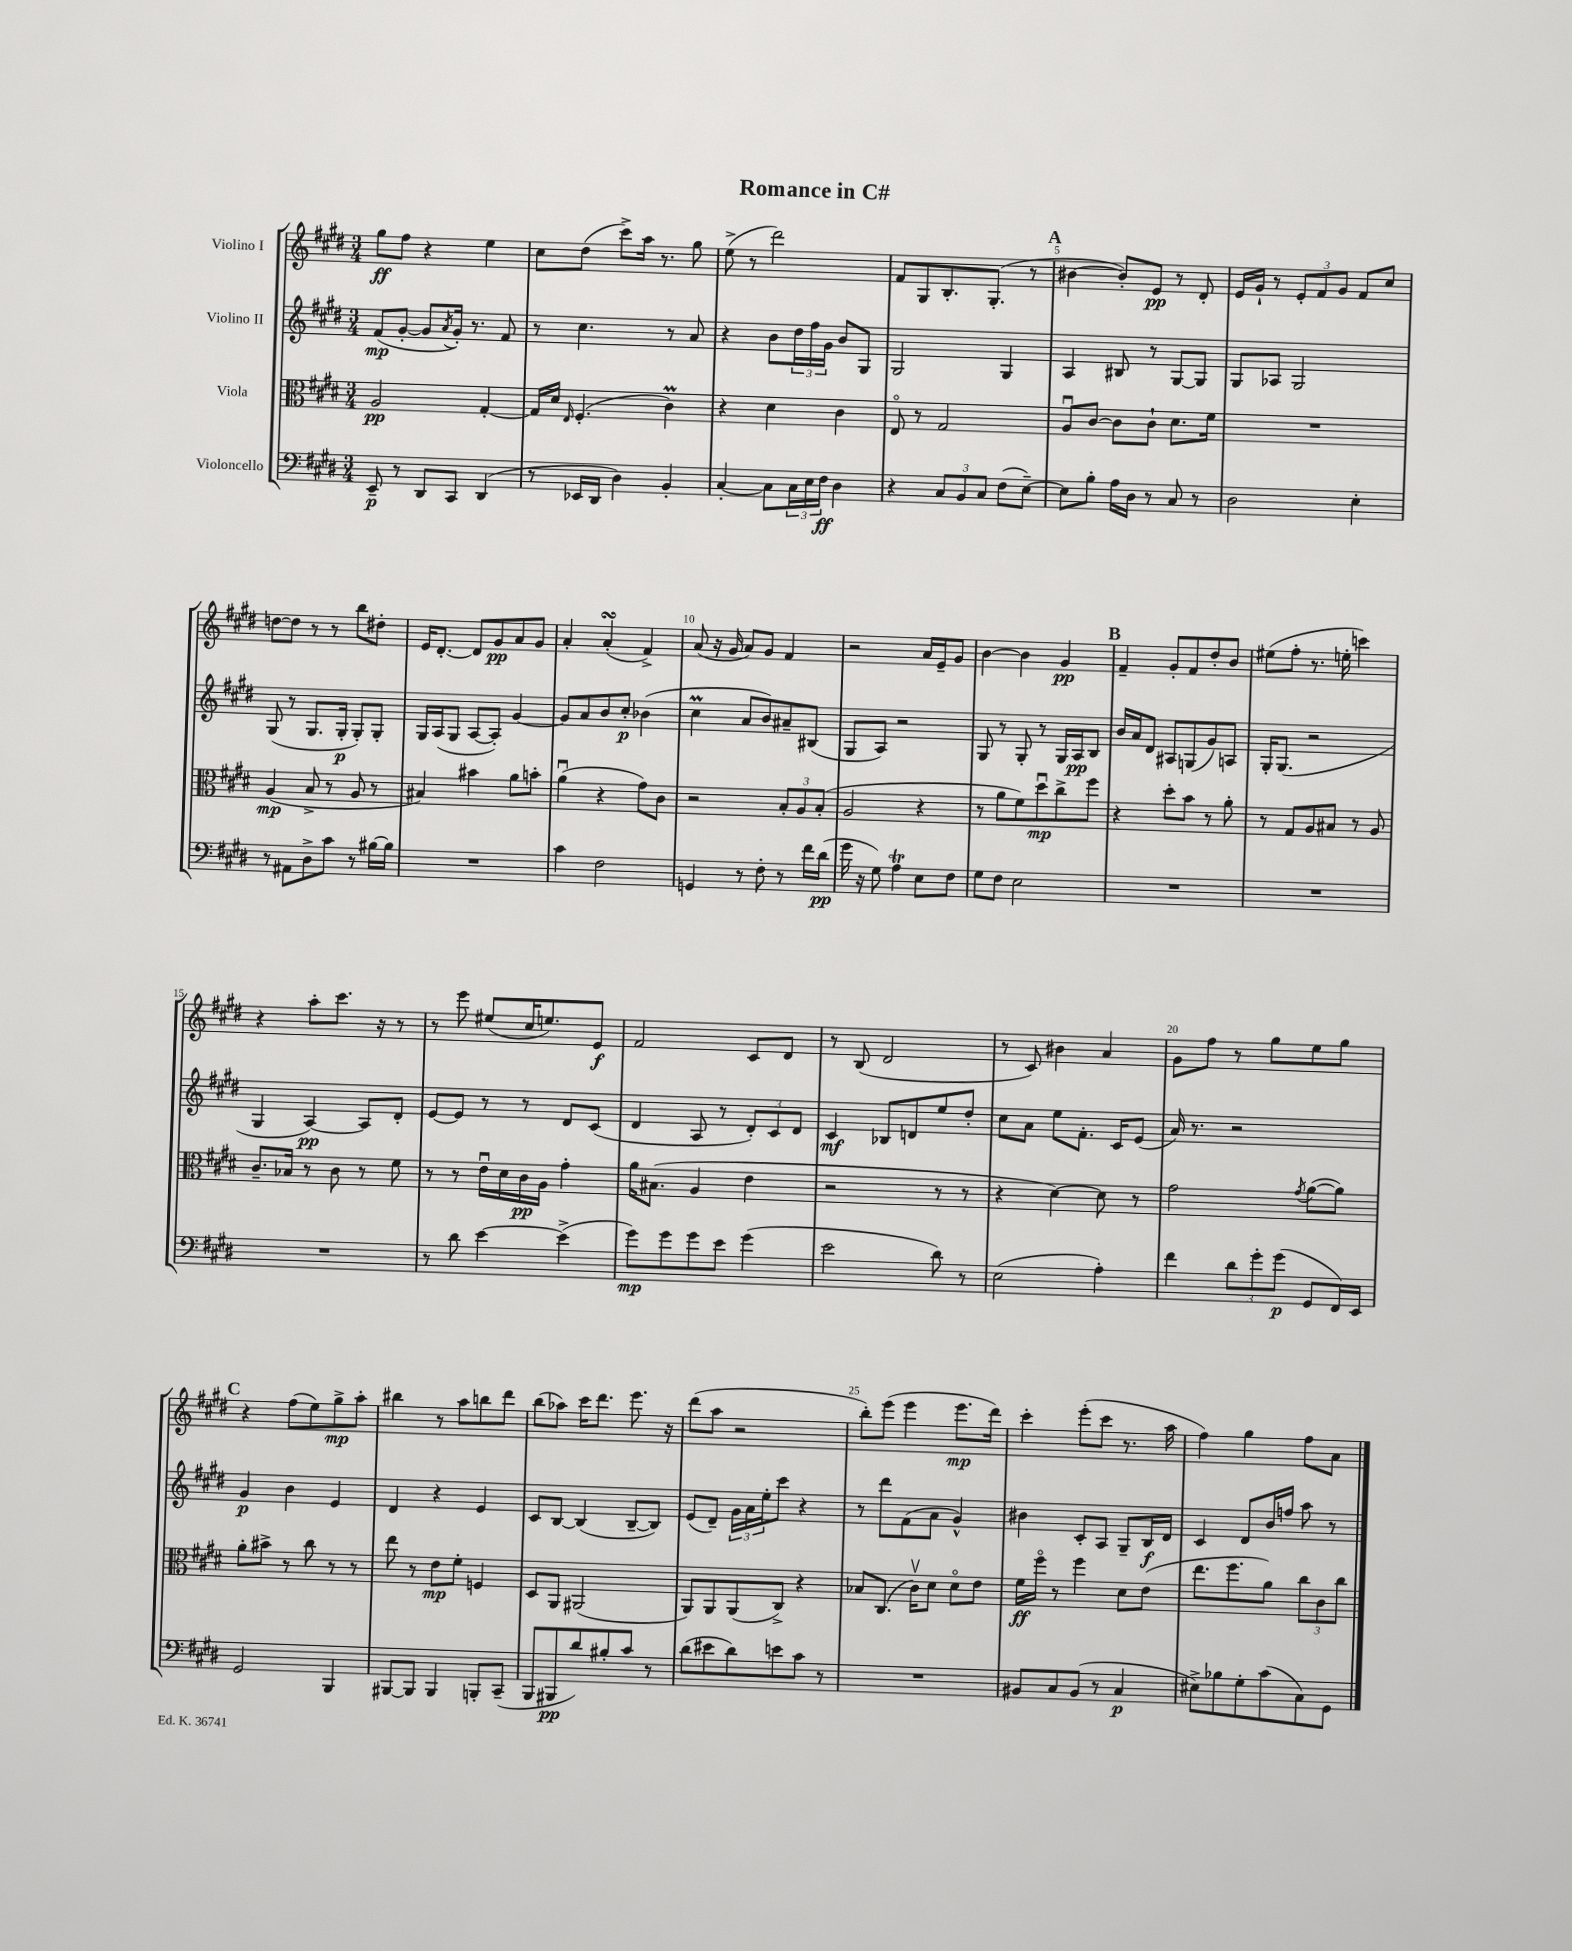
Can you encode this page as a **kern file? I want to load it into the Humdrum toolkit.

**kern	**kern	**kern	**kern
*staff4	*staff3	*staff2	*staff1
*clefF4	*clefC3	*clefG2	*clefG2
*k[f#c#g#d#]	*k[f#c#g#d#]	*k[f#c#g#d#]	*k[f#c#g#d#]
*M3/4	*M3/4	*M3/4	*M3/4
8EE~	2A	(8f#	8gg#
8r	.	[8g#'	8ff#
8DD#	.	8g#]	4r
.	.	8qa	.
8CC#	.	16g#')	.
.	.	8.r	.
(4DD#	[4G#'	.	4ee
.	.	8f#	.
=	=	=	=
8r	16G#]	8r	8cc#
.	16d#	.	.
.	16qqE	.	.
16EE-	(4.F#'	4.cc#	(8dd#
16DD#	.	.	.
4D#)	.	.	8ccc#^)
.	.	.	16aa
.	.	.	8.r
4BB'	4c#)	8r	.
.	.	8a	8gg#
=	=	=	=
[4C#'	4r	4r	(8ee^
.	.	.	8r
8C#]	4d#	8b	2ddd#)
24C#	.	24dd#	.
24E	.	24ff#	.
24F#	.	24g#	.
4D#	4c#	8b	.
.	.	8G#	.
=	=	=	=
4r	8Eo	2G#	8f#
.	8r	.	8G#
12C#	2G#	.	8.B'
12BB	.	.	.
12C#	.	.	.
.	.	.	(8.G#'
(8F#	.	4G#	.
[8E~)	.	.	8r
=	=	=	=
8E]	8Au	4A	[4b#
8B'	[8c#	.	.
16A	8c#]	8B#	8b#'])
16D#	.	.	.
8r	8c#`	8r	8e
8C#	8.d#	[8G#	8r
8r	.	8G#]	8d#'
.	16f#	.	.
=	=	=	=
2D#	2.r	8G#	16e
.	.	.	16g#`
.	.	8A-	8r
.	.	2G#	12e'
.	.	.	12f#
.	.	.	12g#
4E'	.	.	8f#
.	.	.	8cc#
=	=	=	=
8r	(4A	(8G#	[8dd
8AA#	.	8r	8dd]
8D#^	8B^	8.G#	8r
8c#	8r	.	8r
.	.	16G#'	.
8r	8A	8G#')	8bb
[16B#	8r	8G#'	8dd#'
16B#]	.	.	.
=	=	=	=
2.r	4B#)	16G#	16e
.	.	(16A	[8.d#'
.	.	8G#	.
.	4b#	[8A	8d#]
.	.	8A'])	8g#
.	8a	[4g#	8a
.	8b'	.	8g#
=	=	=	=
4c#	(4au	8g#]	4a'
.	.	8a	.
2F#	4r	8b	(4a'
.	.	8cc#'	.
.	8g#)	(4b-	4f#^)
.	8c#	.	.
=	=	=	=
4GG	2r	4cc#	(8a
.	.	.	16r
.	.	.	16g#
8r	.	8a	8a)
8F#'	.	8b)	8g#
8r	12B'	8a#~	4f#
.	12A	.	.
16f#	.	(8B#	.
.	(12B'	.	.
(16d#	.	.	.
=	=	=	=
16g#	2A	8G#	2r
16r	.	.	.
8G#)	.	8A)	.
4A	.	2r	.
8E	4r	.	16a
.	.	.	16e~
8F#	.	.	8g#
=	=	=	=
8G#	8r	8G#	[4b
8F#	8a	8r	.
2E	8f#)	8G#'	4b]
.	8dd#u	8r	.
.	8cc#^	16G#	4g#
.	.	16A	.
.	8ff#	8B	.
=	=	=	=
2.r	4r	16b	4f#~
.	.	16a	.
.	.	8d#	.
.	8dd#'	8A#	8g#'
.	8b	(8G	8f#
.	8r	8g#)	8dd#'
.	8a'	8A	8b
=	=	=	=
2.r	8r	16G#'	(8ee#
.	.	(8.G#	.
.	8G#	.	8ff#'
.	8A	2r	8.r
.	8B#	.	.
.	.	.	16ee'
.	8r	.	4ccc)
.	8A	.	.
=	=	=	=
2.r	8.c#~	4G#	4r
.	16B-	.	.
.	8r	[4A)	8aa'
.	8c#	.	8.ccc#
.	8r	8A]	.
.	.	.	16r
.	8f#	8d#'	8r
=	=	=	=
8r	8r	[8e	8r
8d#	8r	8e]	8eee
[4e	16eu	8r	(8ee#
.	16d#	.	.
.	16c#	8r	16cc#
.	16A	.	8.ee)
(4e^]	4g#'	8d#	.
.	.	(8c#	8e
=	=	=	=
8g#)	16a	4d#	2f#
.	(8.B#	.	.
8g#	.	.	.
8g#	4A	8A	.
8e	.	8r	.
(4g#	4e	12d#')	8c#
.	.	12c#	.
.	.	.	8d#
.	.	12d#	.
=	=	=	=
2e	2r	4c#	8r
.	.	.	(8B
.	.	8B-	2d#
.	.	8d	.
8d#)	8r	8ee	.
8r	8r	8dd#'	.
=	=	=	=
(2E	4r	8cc#	8r
.	.	8a	8c#)
.	[4d#)	8ee	4b#
.	.	8.f#'	.
4A')	8d#]	.	4a
.	.	16c#	.
.	8r	(8e	.
=	=	=	=
4f#	2g#	16a)	8g#
.	.	8.r	.
.	.	.	8ff#
12d#	.	2r	8r
12g#'	.	.	.
.	.	.	8gg#
(12g#	.	.	.
.	8qg#	.	.
8GG#	([8a	.	8ee
16FF#)	8a])	.	8gg#
16EE	.	.	.
=	=	=	=
2GG#	8a'	4g#	4r
.	8b#^	.	.
.	8r	4b	(8ff#
.	8cc#	.	8ee)
4BBB	8r	4e	8gg#^
.	8r	.	8aa'
=	=	=	=
[8BBB#	8ee	4d#	4bb#
8BBB#]	8r	.	.
4BBB#	8e	4r	8r
.	8f#'	.	8aa
8BBB'	4F	4e	8bb
(8CC#~	.	.	8ddd#
=	=	=	=
8BBB	8D#	8c#	(8bb
8BBB#	8AA	[8B	8aa-)
8d#)	(2AA#	(4B]	16ccc#
.	.	.	8.ddd#
8B#'	.	.	.
8c#	.	[8B~	8.eee
8r	.	8B])	.
.	.	.	16r
=	=	=	=
(8d#	8AA)	(8e	(8ddd#
8e#	8AA	8d#~)	8aa
8d#)	(8AA	24g#	2r
.	.	24a	.
.	.	24ee'	.
8e	8C#^)	8ccc#	.
8c#	4r	4r	.
8r	.	.	.
=	=	=	=
2.r	8B-	8r	8bb')
.	(8.C#	8ddd#	(8eee
.	.	(8f#	4eee
.	16c#v)	.	.
.	8d#	8a	.
.	8d#o	4g#^^)	8.eee
.	8e	.	.
.	.	.	16ddd#)
=	=	=	=
8BB#	16f#	4b#	4ccc#'
.	16ff#o	.	.
8C#	8r	.	.
(8BB#	4ff#	8c#'	(8eee'
8r	.	8A	8ccc#
4C#	8d#	8G#~	8.r
.	(8e	16B	.
.	.	16d#	16aa
=	=	=	=
8E#^)	8.ee	4c#	4ff#)
8B-	.	.	.
.	8.ff#	.	.
8G#'	.	8d#	4gg#
(8c#	8a)	16b	.
.	.	16ff	.
8C#)	12cc#	8aa	8ff#
.	12c#	.	.
8GG#	.	8r	8a
.	12cc#	.	.
==	==	==	==
*-	*-	*-	*-
